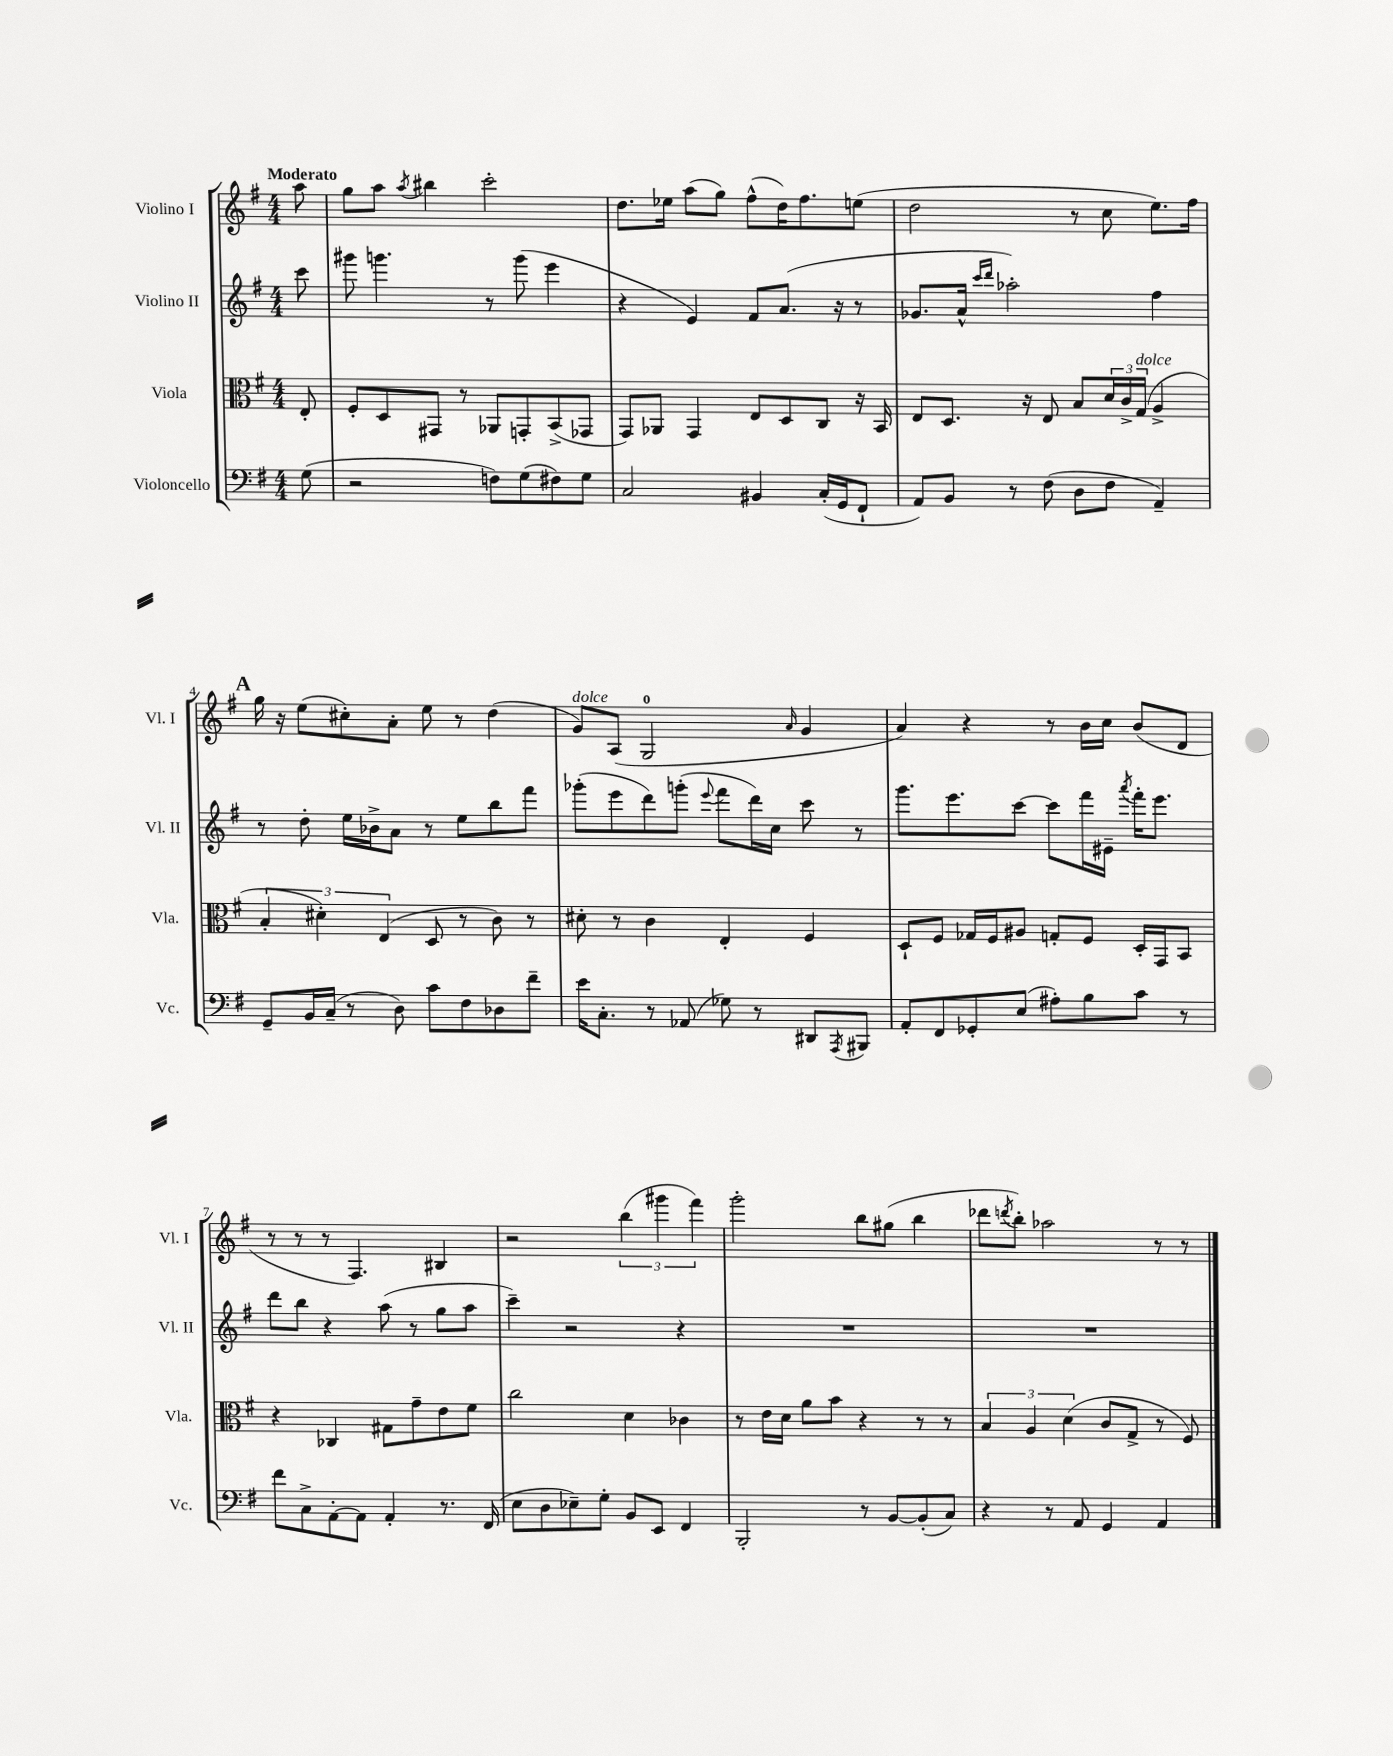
<<
\new StaffGroup <<
\new Staff = "s0" \with { instrumentName = "Violino I" shortInstrumentName = "Vl. I" } {
    \clef treble \key g \major \numericTimeSignature \time 4/4 \partial 8 \tempo "Moderato"
    a''8 |
    g''8 a''8 \acciaccatura { a''8 } bis''4 c'''2-. |
    d''8. ees''16 a''8( g''8) fis''8-^( d''16) fis''8. e''8( |
    d''2 r8 c''8 e''8.) fis''16 |
    \mark \markup { \bold "A" } g''16 r16 e''8( cis''8-.) a'8-. e''8 r8 d''4( |
    g'8^\markup { \italic "dolce" }) a8( g2-0 \grace { a'16 } g'4 |
    a'4) r4 r8 b'16 c''16 b'8( d'8 |
    r8 r8 r8 fis4.) bis4 |
    r2 \tuplet 3/2 { b''4( gis'''4 fis'''4) } |
    g'''2-. b''8 gis''8( b''4 |
    des'''8 \acciaccatura { d'''8 } b''8-.) aes''2 r8 r8 \bar "|." |
}
\new Staff = "s1" \with { instrumentName = "Violino II" shortInstrumentName = "Vl. II" } {
    \clef treble \key g \major \numericTimeSignature \time 4/4 \partial 8
    c'''8 |
    gis'''8 g'''4. r8 g'''8( e'''4 |
    r4 e'4) fis'8 a'8.( r16 r8 |
    ges'8. a'16-^ \grace { c'''16 d'''16 } aes''2-.) fis''4 |
    \mark \markup { \bold "A" } r8 d''8-. e''16 bes'16-> a'8 r8 e''8 b''8 fis'''8 |
    ges'''8-.( e'''8 d'''8) g'''8-.( \appoggiatura { e'''8 } fis'''8 d'''16) c''16 c'''8 r8 |
    g'''8. e'''8. c'''8~ c'''8 fis'''16 eis'16-- \acciaccatura { a'''8 } fis'''16-. e'''8. |
    d'''8 b''8 r4 a''8( r8 g''8 a''8 |
    c'''4--) r2 r4 |
    R1 |
    R1 \bar "|." |
}
\new Staff = "s2" \with { instrumentName = "Viola" shortInstrumentName = "Vla." } {
    \clef alto \key g \major \numericTimeSignature \time 4/4 \partial 8
    e8-. |
    fis8-. d8 gis,8 r8 aes,8 g,8-. b,8->( ges,8 |
    g,8) aes,8 g,4 e8 d8 c8 r16 b,16 |
    e8 d8. r16 e8 b8 \tuplet 3/2 { d'16 c'16-> g16^\markup { \italic "dolce" }( } a4-> |
    \mark \markup { \bold "A" } \tuplet 3/2 { b4-. dis'4-.) e4( } d8 r8 c'8) r8 |
    dis'8-. r8 c'4 e4-. fis4 |
    d8-! fis8 ges16 fis16 ais8 g8-. fis8 d16-. g,16 b,8 |
    r4 ces4 gis8 g'8-- e'8 fis'8 |
    c''2 d'4 ces'4 |
    r8 e'16 d'16 a'8 b'8 r4 r8 r8 |
    \tuplet 3/2 { b4 a4 d'4( } c'8 g8-> r8 fis8) \bar "|." |
}
\new Staff = "s3" \with { instrumentName = "Violoncello" shortInstrumentName = "Vc." } {
    \clef bass \key g \major \numericTimeSignature \time 4/4 \partial 8
    g8( |
    r2 f8) g8( fis8) g8 |
    c2 bis,4 c16-.( g,16 fis,8-! |
    a,8) b,8 r8 fis8( d8 fis8 a,4--) |
    \mark \markup { \bold "A" } g,8-- b,16 c16--( r8 d8) c'8 fis8 des8 fis'8-- |
    e'16 c8.-. r8 aes,8( ges8) r8 dis,8 \acciaccatura { a,,8 } bis,,8 |
    a,8-. fis,8 ges,8-. e8( ais8-.) b8 c'8 r8 |
    fis'8 c8-> a,8~-. a,8 a,4-. r8. fis,16( |
    e8 d8 ees8--) g8-. b,8 e,8 fis,4 |
    b,,2-. r8 b,8~ b,8-.( c8) |
    r4 r8 a,8 g,4 a,4 \bar "|." |
}
>>
>>
